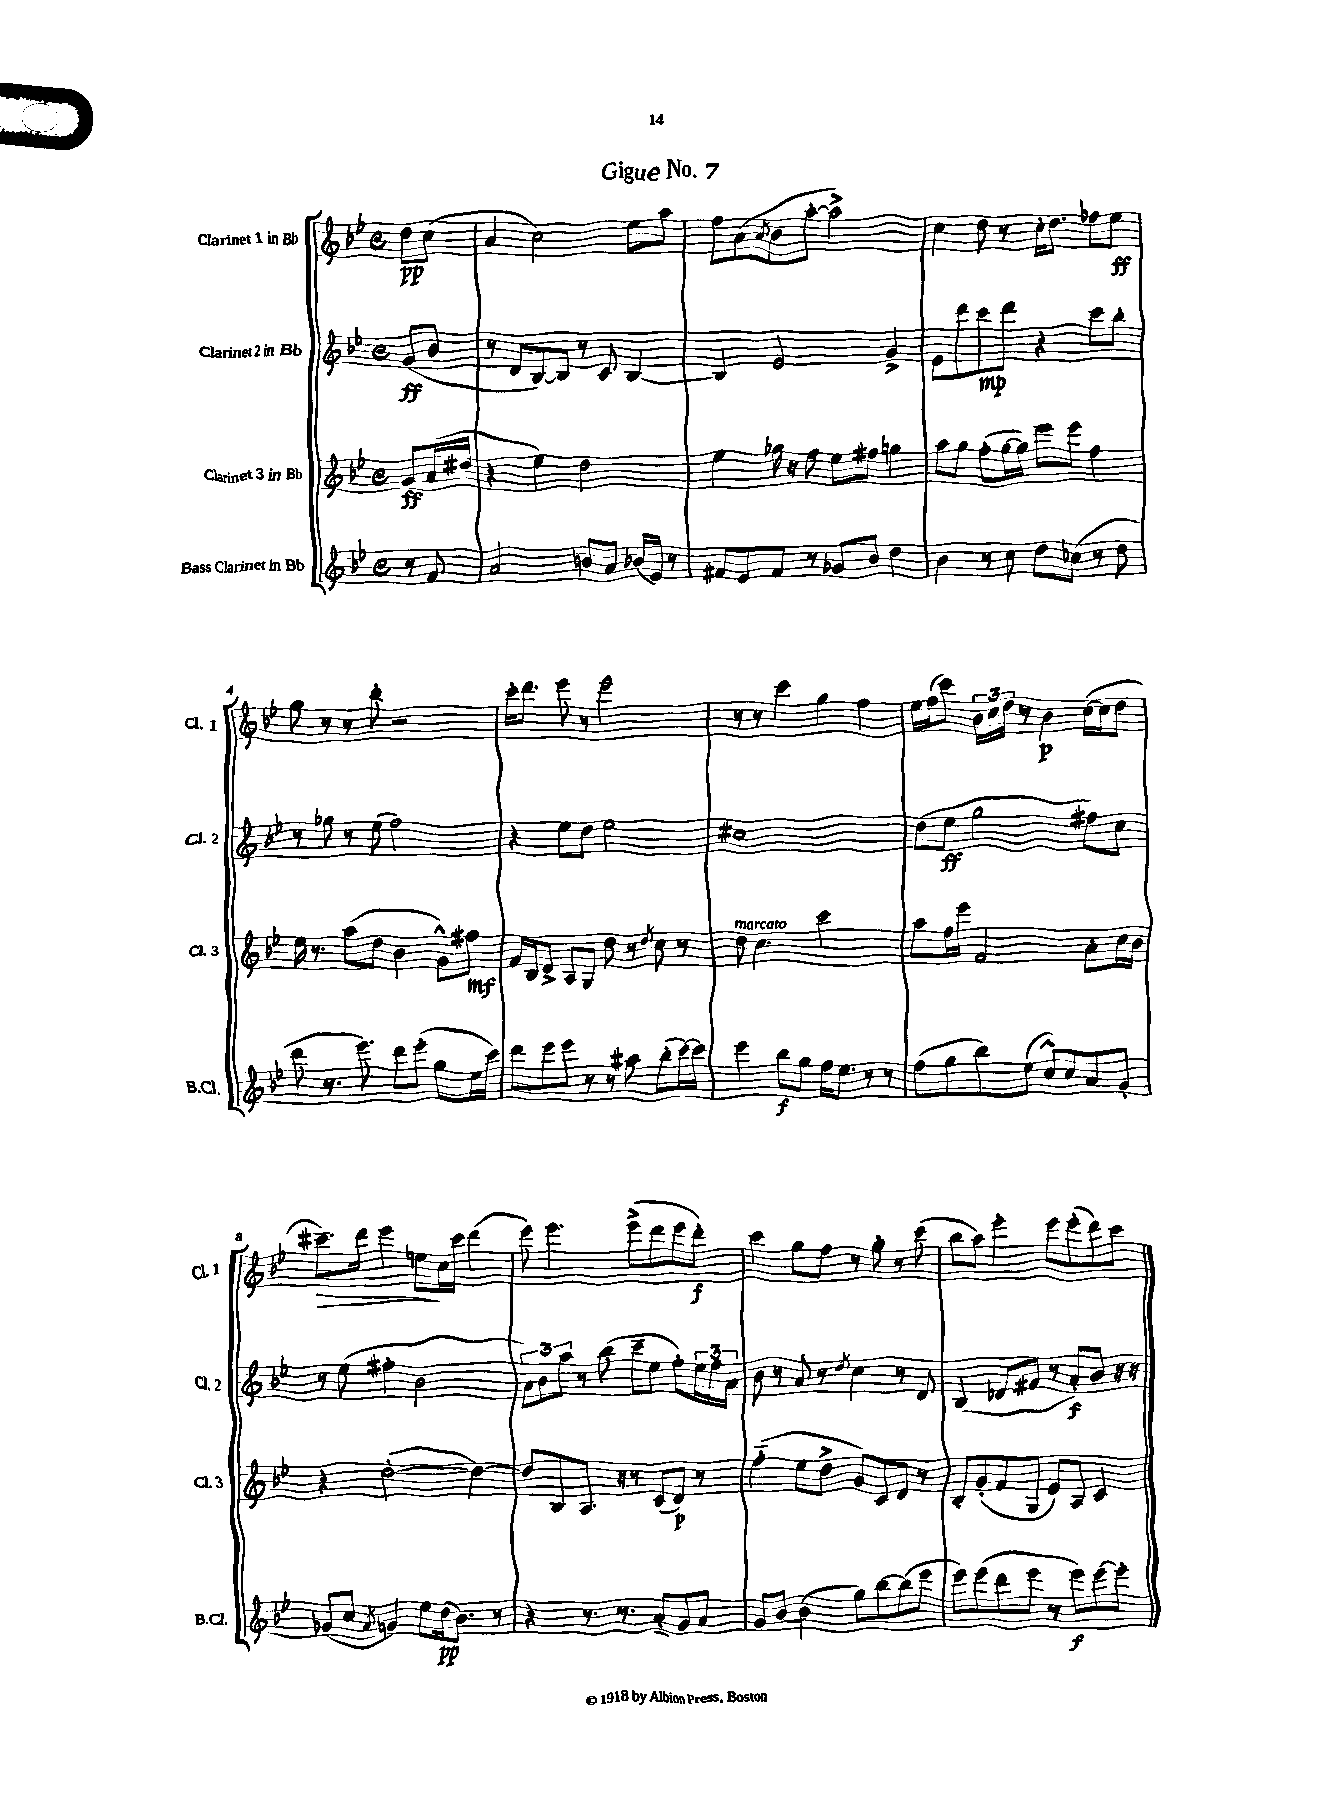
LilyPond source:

\header { title = "Gigue No. 7" }
<<
\new StaffGroup <<
\new Staff = "s0" \with { instrumentName = "Clarinet 1 in Bb" shortInstrumentName = "Cl. 1" } {
    \clef treble \key bes \major \defaultTimeSignature \time 4/4 \partial 4
    d''8\pp c''8( |
    a'4 c''2) ees''8 a''8 |
    f''8 a'8( \acciaccatura { a'8 } bes'8 a''8~-. a''2->) |
    c''4 d''8 r8 c''16-. d''8. fes''8 ees''8\ff |
    g''8 r8 r8 bes''8-. r2 |
    c'''16-. d'''8. ees'''8 r8 ees'''2 |
    r8 r8 c'''4 g''4 f''4 |
    ees''16 f''16( c'''8) \tuplet 3/2 { bes'16 c''16 d''16 } r8 bes'4\p c''16~( c''16 d''8 |
    cis'''8.--\>) d'''16 ees'''4 e''8\! c''16 cis'''16 d'''4( |
    ees'''8) ees'''4. ees'''8->( d'''8 ees'''8 d'''8-.\f) |
    c'''4 g''8 f''8 r8 g''8-. r8 c'''8( |
    bes''8 a''8) ees'''4-. ees'''8 ees'''8-.( d'''8) c'''8 \bar "|." |
}
\new Staff = "s1" \with { instrumentName = "Clarinet 2 in Bb" shortInstrumentName = "Cl. 2" } {
    \clef treble \key bes \major \defaultTimeSignature \time 4/4 \partial 4
    g'8\ff( bes'8 |
    r8 d'8 bes8~) bes8 r8 c'8 bes4~ |
    bes4 ees'2 g'4-> |
    ees'8 d'''8 c'''8\mp d'''8 r4 c'''8 bes''8-. |
    r8 ges''8 r8 ees''8( f''2) |
    r4 ees''8 d''8 ees''2 |
    cis''1 |
    d''8( ees''8\ff g''2 fis''8) c''8 |
    r8 ees''8( fis''4-. bes'2 |
    \tuplet 3/2 { a'8) bes'8 a''8 } r8 bes''8( c'''8-- ees''8 f''8-.) \tuplet 3/2 { ees''16 f''16 a'16 } |
    bes'8 r8 a'8 r8 \acciaccatura { d''8 } c''4 r8 d'8 |
    bes4( des'8 fis'8 r8 a'8-.\f) bes'8 r16 r16 \bar "|." |
}
\new Staff = "s2" \with { instrumentName = "Clarinet 3 in Bb" shortInstrumentName = "Cl. 3" } {
    \clef treble \key bes \major \defaultTimeSignature \time 4/4 \partial 4
    g'8\ff a'16( dis''16 |
    r4 ees''4) d''2 |
    ees''4 ges''16 r16 f''8 ees''8 fis''8 g''4 |
    a''8 g''8 f''8-.( g''16~ g''16) ees'''8 ees'''8 f''4 |
    ees''16 r8. a''8( d''8 bes'4 g'8-^) fis''8\mf |
    f'16 bes16 d'8-> a8 g8 d''8 r8 \acciaccatura { d''8 } c''8 r8 |
    d''8^\markup { \italic "marcato" } c''4. c'''2 |
    a''8 f''16 ees'''16 f'2 a'8-. c''16 bes'16 |
    r4 d''2~-.( d''4~) |
    d''8 bes8 a8. r16 r8 c'8( d'8\p) r8 |
    f''4-_( ees''8 d''8-> g'8) c'8 d'8 r8 |
    bes8-. g'8-.( f'8 g8 ees'8) a8 c'4 \bar "|." |
}
\new Staff = "s3" \with { instrumentName = "Bass Clarinet in Bb" shortInstrumentName = "B.Cl." } {
    \clef treble \key bes \major \defaultTimeSignature \time 4/4 \partial 4
    r8 f'8 |
    a'2 b'8 a'8 bes'16( ees'16) r8 |
    fis'8 ees'8 fis'8 r8 ges'8 bes'8 d''4 |
    bes'4 r8 c''8 d''8 ces''8( r8 d''8 |
    d'''8 r8. ees'''8.) d'''8 ees'''8-.( g''8 ees''16 c'''16) |
    d'''8 ees'''8 ees'''8 r8 r8 ais''8 bes''8-.( c'''16~) c'''16 |
    ees'''4 bes''8\f g''8 f''16 ees''8. r8 r8 |
    f''8( g''8 bes''8) ees''8( c''8-^) c''8 a'8 g'8-. |
    ges'8( c''8 \acciaccatura { a'8 } g'4) ees''8 d''16\pp( bes'8.) r8 |
    r4 r8. r8. a'8-_ g'8 a'8 |
    g'8 bes'8~ bes'4( g''8) bes''8~ bes''8( ees'''8 |
    ees'''8) ees'''8( d'''8 ees'''8 r8 ees'''8\f) ees'''8~ ees'''8-. \bar "|." |
}
>>
>>
